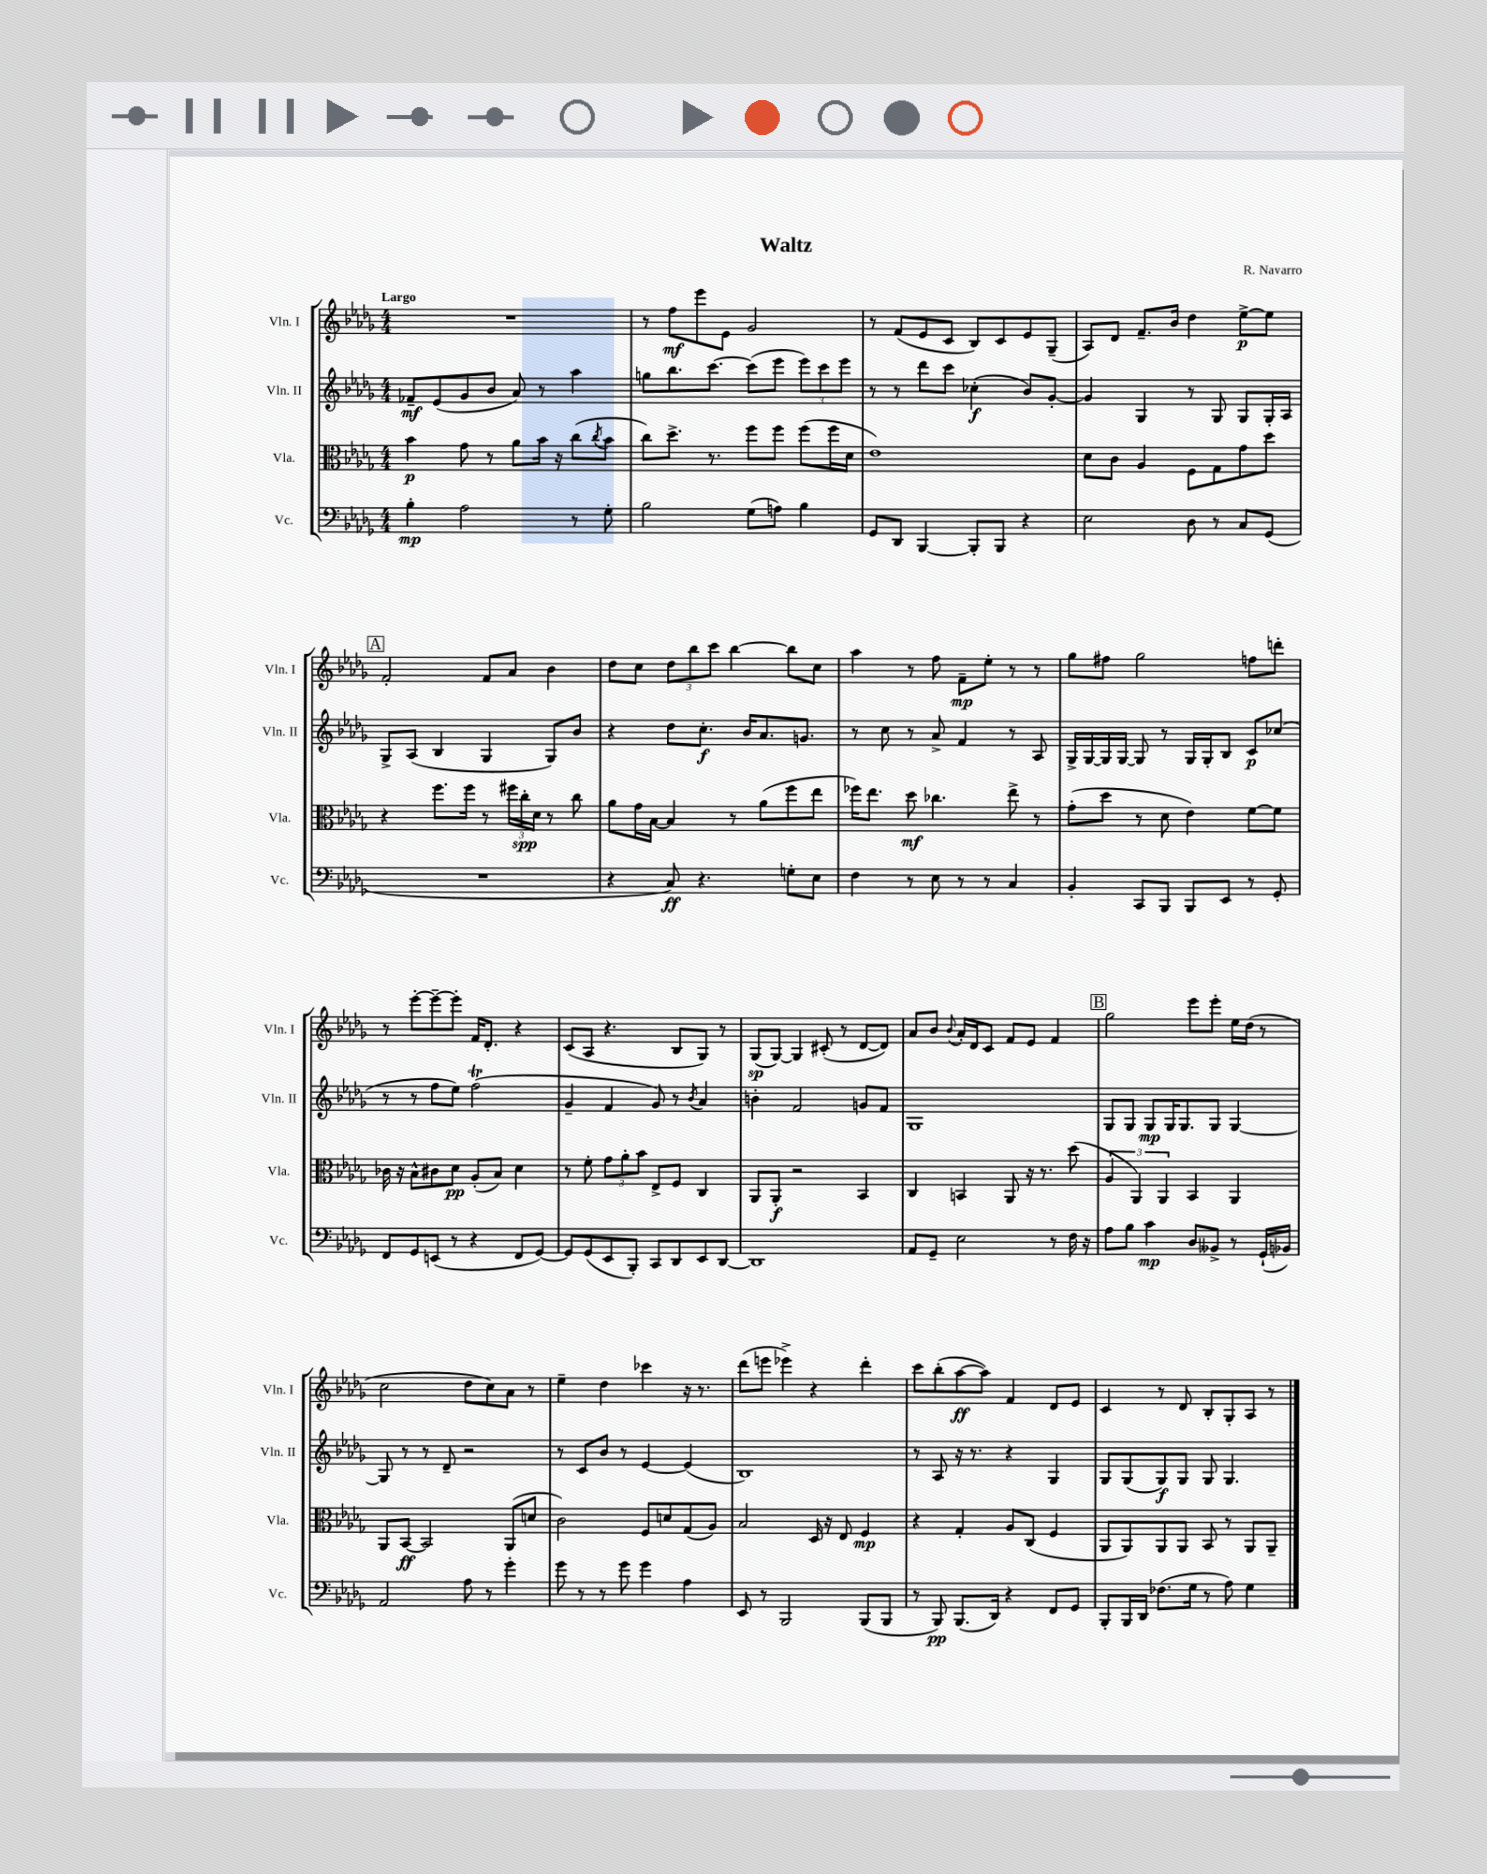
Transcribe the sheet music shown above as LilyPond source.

\header { title = "Waltz" composer = "R. Navarro" }
<<
\new StaffGroup <<
\new Staff = "s0" \with { instrumentName = "Vln. I" shortInstrumentName = "Vln. I" } {
    \clef treble \key des \major \numericTimeSignature \time 4/4 \tempo "Largo"
    R1 |
    r8 f''8\mf ees'''8 ees'8 ges'2 |
    r8 f'8( ees'8 c'8 bes8) c'8 ees'8 ges8--( |
    aes8) des'8 f'8.-- bes'16 des''4 ees''8~->\p ees''8 |
    \mark \markup { \box "A" } f'2-. f'8 aes'8 bes'4 |
    des''8 c''8 \tuplet 3/2 { des''8 bes''8 c'''8 } bes''4~ bes''8 c''8 |
    aes''4 r8 f''8 f'8--\mp ees''8-. r8 r8 |
    ges''8 fis''8 ges''2 f''8 d'''8-. |
    r8 ees'''8~-. ees'''8~-- ees'''8-. f'16 des'8.-. r4 |
    c'8( aes8 r4. bes8 ges8) r8 |
    ges8\sp( ges8~) ges4 cis'8-.( r8 des'8~ des'8) |
    aes'8 bes'8 \appoggiatura { bes'8 } aes'16-. des'16 c'8 f'8 ees'8 f'4 |
    \mark \markup { \box "B" } ges''2 ees'''8 ees'''8-. ees''16 des''16( r8 |
    c''2 des''8 c''8) aes'8 r8 |
    ees''4-- des''4 ces'''4 r16 r8. |
    des'''8( e'''8 ees'''4->) r4 des'''4-. |
    c'''8 bes''8-.( aes''8~\ff aes''8) f'4 des'8 ees'8 |
    c'4 r8 des'8 bes8-. ges8-. aes8 r8 \bar "|." |
}
\new Staff = "s1" \with { instrumentName = "Vln. II" shortInstrumentName = "Vln. II" } {
    \clef treble \key des \major \numericTimeSignature \time 4/4
    fes'8--\mf ees'8( ges'8 bes'8 aes'8) r8 aes''4 |
    g''8 bes''8. c'''8.~ c'''8( ees'''8 \tuplet 3/2 { ees'''8) c'''8 ees'''8 } |
    r8 r8 des'''8 c'''8 ces''4-.\f( bes'8) ges'8~-. |
    ges'4 ges4 r8 ges8 ges8 ges16-. aes16 |
    \mark \markup { \box "A" } ges8-> aes8( bes4 ges4 ges8) bes'8 |
    r4 des''8 c''8.-.\f bes'16 aes'8. g'8. |
    r8 c''8 r8 aes'8-> f'4 r8 aes8 |
    ges16-> ges16~ ges16 ges16~ ges8 r8 ges16 ges16-. bes8 c'8\p ces''8( |
    r8 r8 f''8 ees''8) f''2\trill( |
    ges'4-- f'4 ges'8) r8 \acciaccatura { bes'8 } aes'4 |
    b'4-. f'2 g'8 f'8 |
    ges1 |
    \mark \markup { \box "B" } ges8 ges8 ges8\mp ges16 ges8. ges8 ges4~ |
    ges8 r8 r8 des'8-- r2 |
    r8 c'8 bes'8 r8 ees'4~ ees'4( |
    bes1) |
    r8 aes8 r16 r8. r4 ges4 |
    ges8 ges8( ges8\f) ges8 ges8 ges4. \bar "|." |
}
\new Staff = "s2" \with { instrumentName = "Vla." shortInstrumentName = "Vla." } {
    \clef alto \key des \major \numericTimeSignature \time 4/4
    bes'4\p ges'8 r8 aes'8 bes'16 r16 c''8( \acciaccatura { c''8 } bes'8 |
    c''8) des''8.-> r8. f''8 f''8 f''8( f''16 des'16 |
    ees'1) |
    des'8 c'8 aes4 f8 ges8 ges'8 des''8 |
    \mark \markup { \box "A" } r4 f''8. f''16 r8 \tuplet 3/2 { fis''16 c''16-.\spp des'16 } r8 c''8 |
    aes'8 ges'16 bes16~ bes4 r8 aes'8( f''8 ees''8 |
    fes''16) ees''8. des''8\mf ces''4. ees''8-> r8 |
    ges'8-.( des''8 r8 des'8 ees'4) f'8~ f'8 |
    ces'16 r16 bes8-^ cis'8 des'8\pp aes8-.( bes8) des'4 |
    r8 f'8-. \tuplet 3/2 { ges'8 aes'8-. bes'8 } ees8-> f8 c4 |
    aes,8 aes,8-.\f r2 bes,4 |
    c4 b,4 aes,8 r16 r8. des''8( |
    \mark \markup { \box "B" } \tuplet 3/2 { aes4 aes,4) aes,4 } bes,4 aes,4 |
    aes,8 bes,8~\ff bes,2 aes,8( d'8 |
    c'2) f8 d'8 ges8( aes8) |
    bes2 des16 r16 ees8 f4\mp |
    r4 ges4-. aes8 c8( f4 |
    aes,8 aes,8) aes,8 aes,8 bes,8 r8 aes,8 aes,8-- \bar "|." |
}
\new Staff = "s3" \with { instrumentName = "Vc." shortInstrumentName = "Vc." } {
    \clef bass \key des \major \numericTimeSignature \time 4/4
    bes4-.\mp aes2 r8 ges8-. |
    bes2 ges8( a8) bes4 |
    ges,8 des,8 bes,,4~ bes,,8-. bes,,8 r4 |
    ees2 des8 r8 c8 ges,8( |
    \mark \markup { \box "A" } R1 |
    r4 c8\ff) r4. g8-. ees8 |
    f4 r8 ees8 r8 r8 c4 |
    bes,4-. c,8 bes,,8 bes,,8 ees,8 r8 ges,8-. |
    f,8 ges,8 e,8( r8 r4 f,8 ges,8~) |
    ges,8 ges,8( ees,8 bes,,8-.) c,8 des,8 ees,8 des,8~ |
    des,1 |
    aes,8 ges,8-- ees2 r8 f16 r16 |
    \mark \markup { \box "B" } aes8 bes8 c'4\mp des8 beses,8-> r8 ges,16-!( bes,16) |
    aes,2 aes8 r8 ges'4-. |
    ges'8 r8 r8 ges'8 ges'4 aes4 |
    ees,8 r8 bes,,2 bes,,8( bes,,8 |
    r8 bes,,8\pp) bes,,8.( des,16) r4 f,8 ges,8 |
    bes,,8-. bes,,16 des,16 fes8.( ges16 r8 aes8) ges4 \bar "|." |
}
>>
>>
\layout { \context { \Score \remove "Bar_number_engraver" } }
